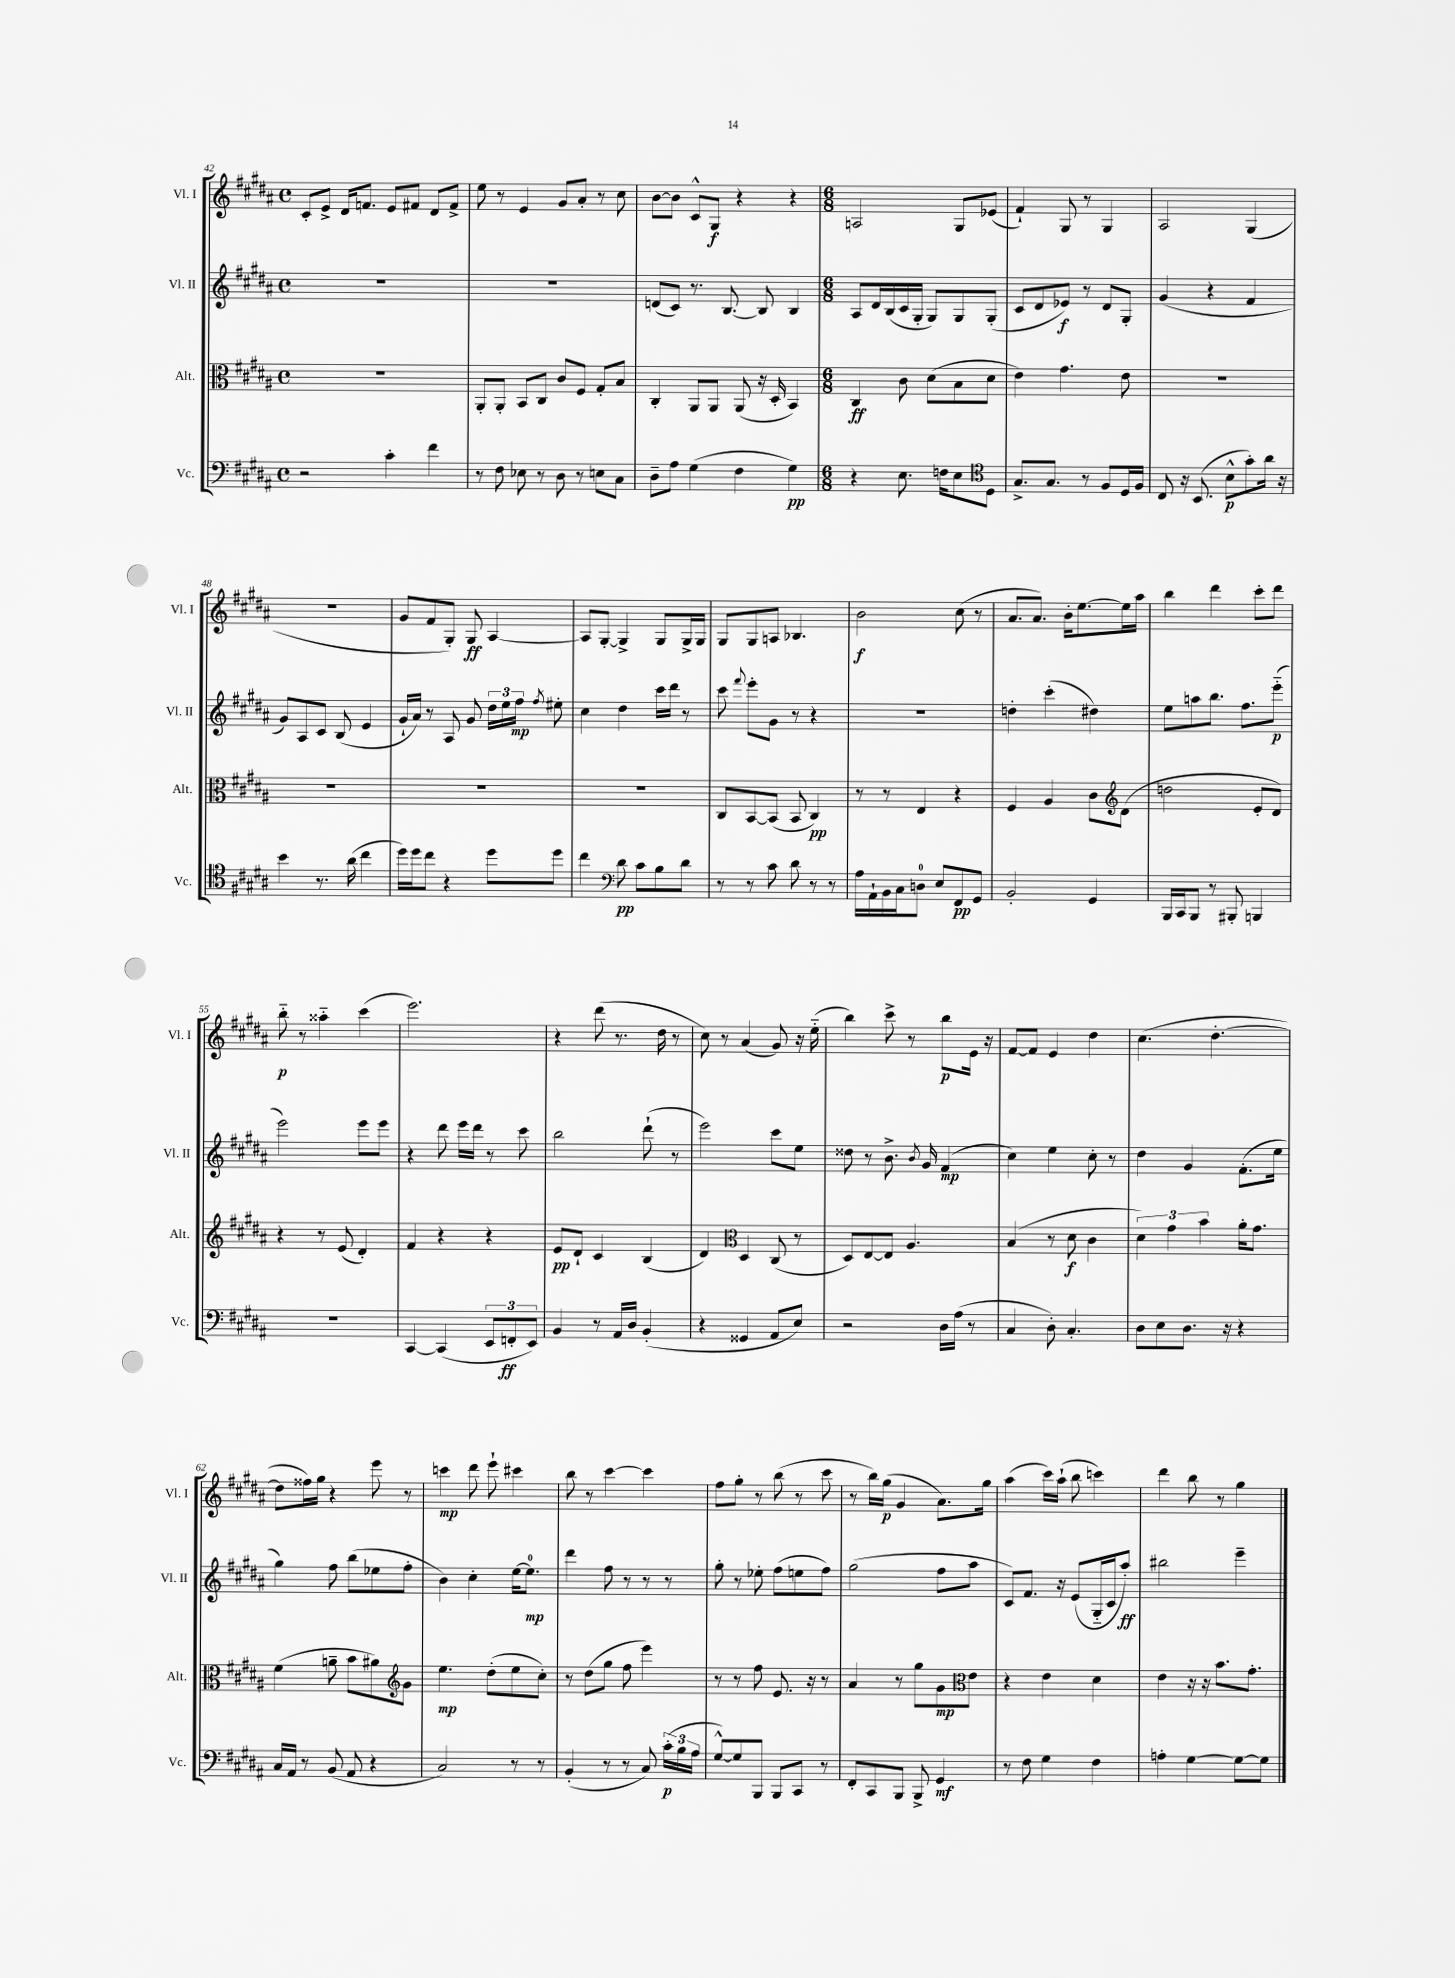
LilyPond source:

<<
\new StaffGroup <<
\new Staff = "s0" \with { instrumentName = "Vl. I" shortInstrumentName = "Vl. I" } {
    \clef treble \key b \major \defaultTimeSignature \time 4/4
    \autoBeamOff cis'8[-. e'8]-> dis'16[ f'8.] e'8[ fis'8] dis'8[ fis'8]-> |
    e''8 r8 e'4 gis'8[ ais'8]-. r8 cis''8 |
    b'8[~ b'8] cis'8[-^ gis8]\f r4 r4 |
    \numericTimeSignature \time 6/8 a2 gis8[ ees'8]( |
    fis'4-!) gis8 r8 gis4 |
    ais2 gis4( |
    R2. |
    gis'8[ fis'8 gis8]-.) gis8\ff ais4~ |
    ais8[ gis8]~-. gis4-> gis8[ gis16-> gis16] |
    gis8[ gis8 a8] bes4. |
    b'2\f cis''8( r8 |
    ais'8.[ ais'8.]) b'16[-. e''8.~ e''16 ais''16] |
    b''4 dis'''4 cis'''8[-. dis'''8] |
    b''8-_\p r8 aisis''4-_ cis'''4( |
    e'''2.) |
    r4 dis'''8( r8. dis''16 r8 |
    cis''8) r8 ais'4( gis'8) r16 e''16-_( |
    b''4) cis'''8-> r8 b''8[\p e'16] r16 |
    fis'8[~ fis'8] e'4 dis''4 |
    cis''4.( dis''4.~-. |
    dis''8[ fisis''16) gis''16] r4 e'''8 r8 |
    c'''4\mp dis'''8 e'''8-! cis'''4 |
    b''8 r8 cis'''4~ cis'''4 |
    fis''8[ gis''8]-. r8 b''8( r8 cis'''8 |
    r8 b''16[) gis''16]\p( gis'4 ais'8.[) gis''16] |
    ais''4( cis'''16[) ais''16]-!( b''8 c'''4) |
    dis'''4 b''8 r8 gis''4 \bar "|." |
}
\new Staff = "s1" \with { instrumentName = "Vl. II" shortInstrumentName = "Vl. II" } {
    \clef treble \key b \major \defaultTimeSignature \time 4/4
    \autoBeamOff R1 |
    R1 |
    d'8[( cis'8]) r8. b8.~ b8 b4 |
    \numericTimeSignature \time 6/8 ais8[ dis'16 b16( cis'16 gis16]-. gis8[) gis8 gis8]-.( |
    cis'8[ dis'8 ees'8]\f) r8 dis'8[ gis8]-. |
    gis'4( r4 fis'4 |
    gis'8[) ais8 cis'8] b8( e'4 |
    gis'16[-! ais'16]) r8 ais8 gis'8 \tuplet 3/2 { dis''16[ e''16 fis''16]\mp } \acciaccatura { fis''8 } eis''8-. |
    cis''4 dis''4 cis'''16[ dis'''16] r8 |
    cis'''8 \appoggiatura { fis'''8 } e'''8[-. gis'8] r8 r4 |
    R2. |
    d''4-. cis'''4-.( dis''4) |
    e''8[ a''8 b''8.] fis''8.[ e'''8]-_\p( |
    e'''2) e'''8[ e'''8] |
    r4 dis'''8 e'''16[ dis'''16] r8 cis'''8 |
    b''2 dis'''8-!( r8 |
    e'''2) cis'''8[ e''8] |
    disis''8 r8 b'8.-> \acciaccatura { b'8 } gis'16 fis'4\mp( |
    cis''4) e''4 cis''8-. r8 |
    dis''4 gis'4 fis'8.[-.( e''16] |
    gis''4) fis''8 b''8[( ees''8 fis''8]-. |
    b'4) cis''4-. e''16[~ e''8.]-0\mp |
    dis'''4 fis''8 r8 r8 r8 |
    gis''8-. r8 ees''8-. fis''8[( e''8 fis''8]) |
    gis''2( fis''8[ ais''8] |
    cis'8[) fis'8.] r16 e'8[( gis16-_ cis'16 ais''8]-.\ff) |
    bis''2 e'''4-- \bar "|." |
}
\new Staff = "s2" \with { instrumentName = "Alt." shortInstrumentName = "Alt." } {
    \clef alto \key b \major \defaultTimeSignature \time 4/4
    \autoBeamOff R1 |
    ais,8[-. ais,8]-. b,8[ cis8] cis'8[ fis8] gis8[-. b8] |
    cis4-. ais,8[ ais,8] ais,8( r16 dis16-. b,4) |
    \numericTimeSignature \time 6/8 cis4\ff cis'8 dis'8[( b8 dis'8] |
    e'4) gis'4. e'8 |
    R2. |
    R2. |
    R2. |
    R2. |
    cis8[ b,8~ b,8]( b,8 cis4\pp) |
    r8 r8 e4 r4 |
    fis4 ais4 cis'8[ dis'8]( |
    \clef treble d''2 e'8[-. dis'8]) |
    r4 r8 e'8( dis'4-.) |
    fis'4 r4 r4 |
    e'8[\pp dis'8]-! cis'4 b4( |
    dis'4) \clef alto dis4 cis8( r8 |
    dis8[) e8~ e8] ais4. |
    b4( r8 dis'8\f cis'4 |
    \tuplet 3/2 { dis'4) gis'4 b'4 } ais'16[-. gis'8.] |
    fis'4( a'8-- b'8[ ais'8) gis'8] |
    \clef treble e''4.\mp dis''8[-.( e''8 cis''8]-.) |
    r8 dis''8[( gis''8] fis''8 e'''4) |
    r8 r8 fis''8 e'8. r16 r8 |
    ais'4 r8 gis''8[ gis'8\mp e'8] |
    \clef alto r4 e'4 dis'4 |
    e'4 r16 r16 b'8.[ gis'8.]-. \bar "|." |
}
\new Staff = "s3" \with { instrumentName = "Vc." shortInstrumentName = "Vc." } {
    \clef bass \key b \major \defaultTimeSignature \time 4/4
    \autoBeamOff r2 cis'4-. fis'4 |
    r8 fis8 ees8 r8 dis8 r8 e8[ cis8] |
    dis8[-- ais8] gis4( fis4 gis4\pp) |
    \numericTimeSignature \time 6/8 r4 e8. f16[ e8 dis8] |
    \clef tenor gis8.[-> gis8.] r8 fis8[ dis16 fis16] |
    cis8 r16 b,8.( b8[-^\p gis'8-.) ais'16] r16 |
    b'4 r8. ais'16( cis''4 |
    dis''16[) dis''16 cis''8] r4 dis''8[ dis''8] |
    cis''4 \clef bass dis'8\pp cis'8[ b8 dis'8] |
    r8 r8 cis'8 dis'8 r8 r8 |
    ais16[ ais,16-! b,16 cis16 d8]-0 e8[ fis,8\pp gis,8] |
    b,2-. gis,4 |
    b,,16[ cis,16 b,,8] r8 bis,,8-. b,,4 |
    R2. |
    cis,4~ cis,4( \tuplet 3/2 { e,8[ f,8-.\ff e,8]) } |
    b,4 r8 ais,16[ dis16] b,4-.( |
    r4 gisis,4 ais,8[ e8]) |
    r2 dis16[ ais16]( r8 |
    cis4 dis8-.) cis4.-. |
    dis8[ e8 dis8.] r16 r4 |
    cis16[ ais,16] r8 b,8( ais,8 r4 |
    cis2) r8 r8 |
    b,4-.( r8 r8 cis8) \tuplet 3/2 { cis'16[-.\p( b16 ais16] } |
    gis8[~-^) gis8 b,,8] b,,8[ cis,8] r8 |
    fis,8[-. cis,8 b,,8] b,,8-> gis,4\mf |
    r8 fis8 gis4 fis4 |
    a4-. gis4~ gis8[~ gis8] \bar "|." |
}
>>
>>
\layout { \context { \Score currentBarNumber = #42 } }
